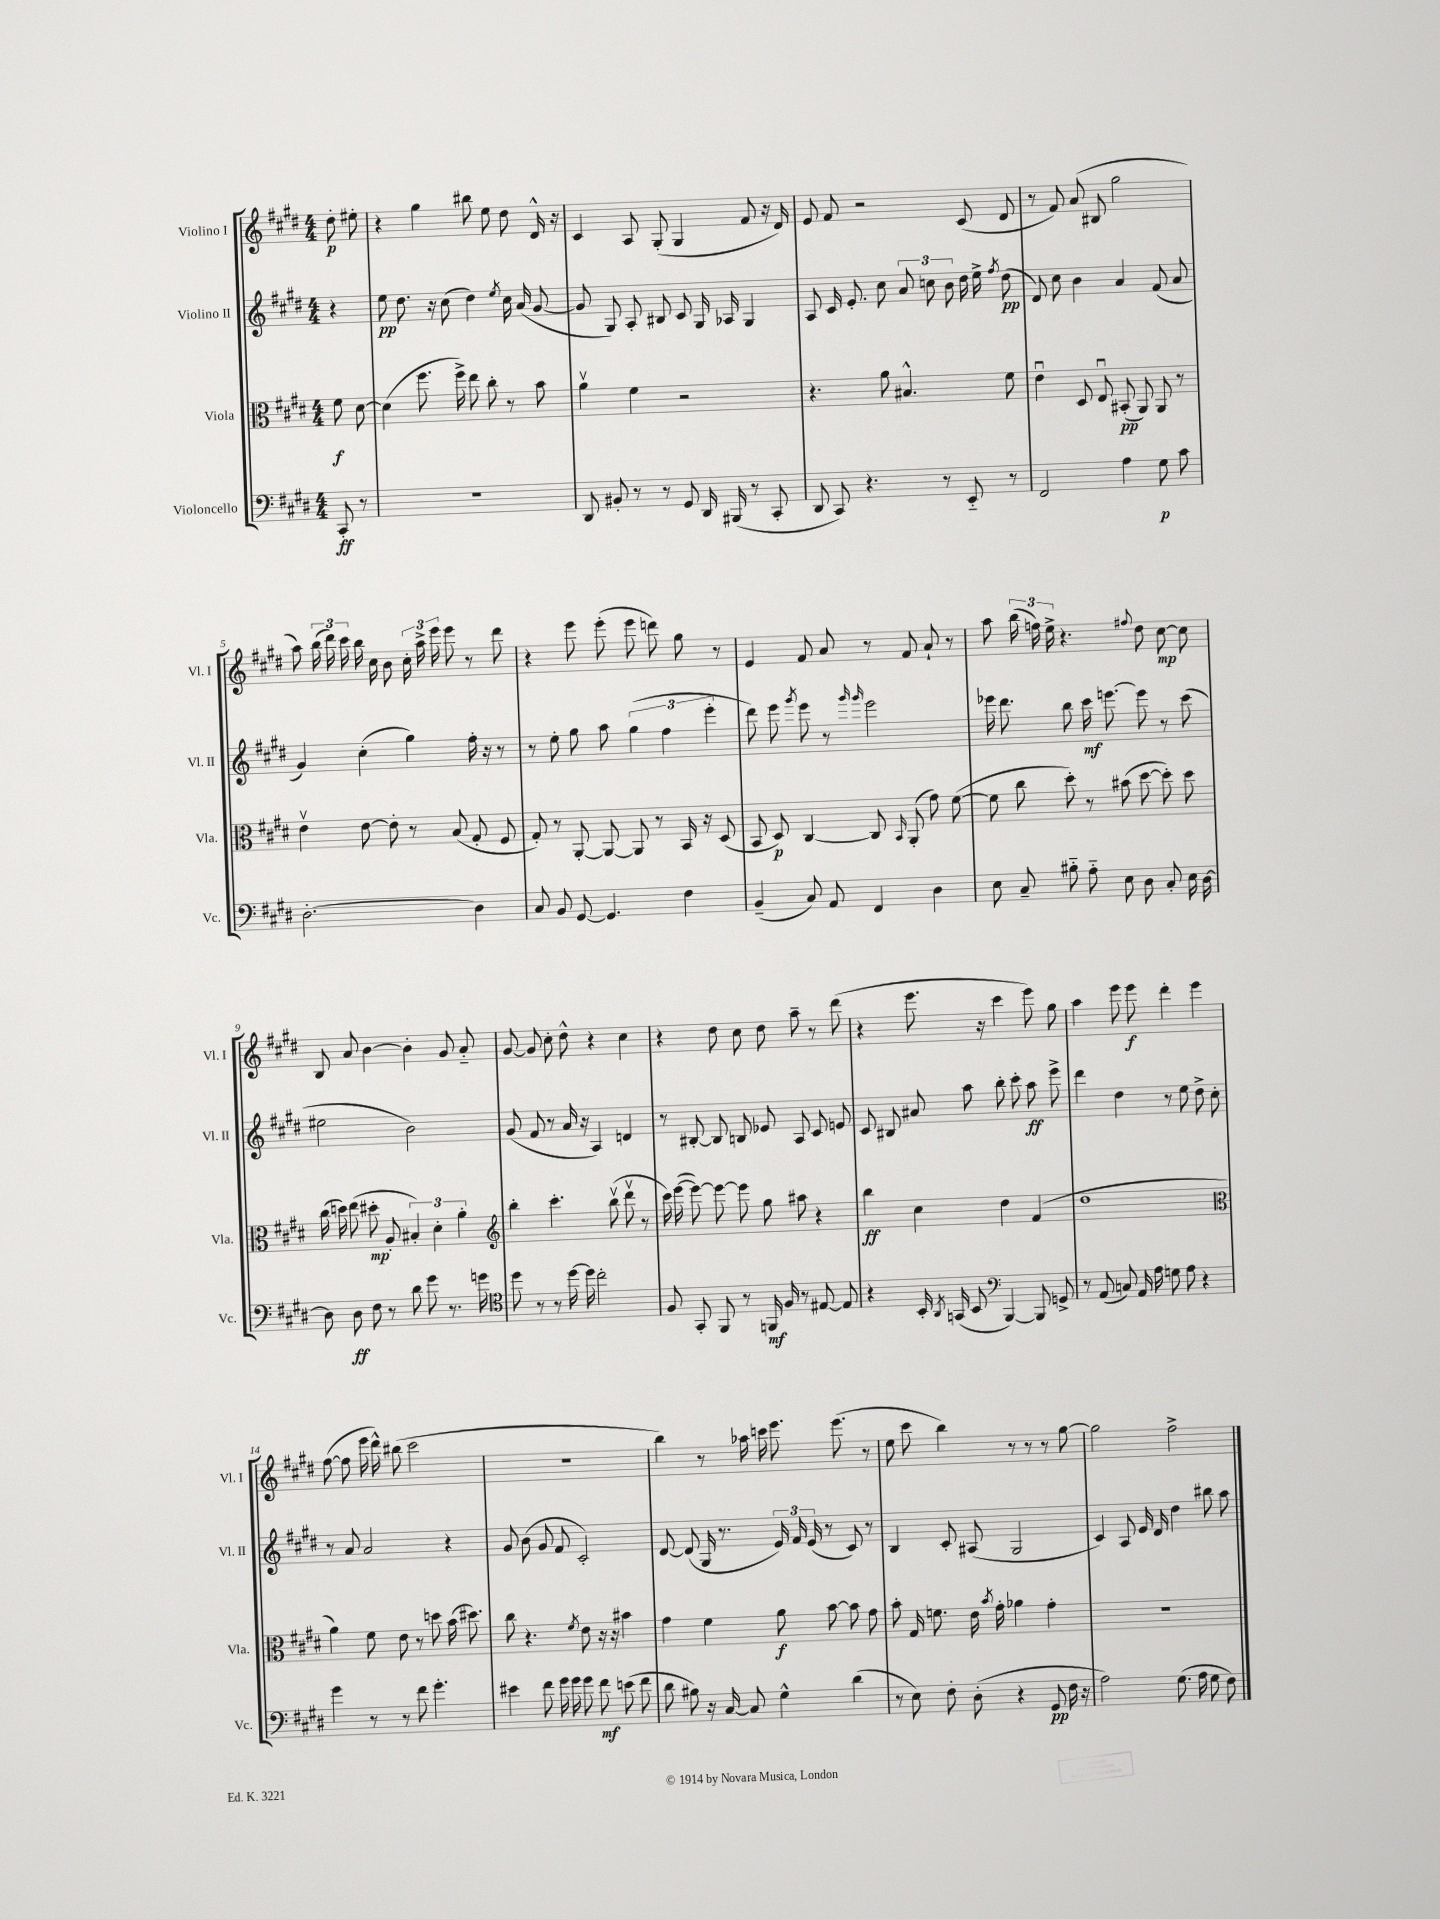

**kern	**dynam	**kern	**dynam	**kern	**dynam	**kern	**dynam
*part4	*part4	*part3	*part3	*part2	*part2	*part1	*part1
*staff4	*staff4	*staff3	*staff3	*staff2	*staff2	*staff1	*staff1
*I"Violoncello	*	*I"Viola	*	*I"Violino II	*	*I"Violino I	*
*I'Vc.	*	*I'Vla.	*	*I'Vl. II	*	*I'Vl. I	*
*clefF4	*	*clefC3	*	*clefG2	*	*clefG2	*
*k[f#c#g#d#]	*	*k[f#c#g#d#]	*	*k[f#c#g#d#]	*	*k[f#c#g#d#]	*
*M4/4	*	*M4/4	*	*M4/4	*	*M4/4	*
=	=	=	=	=	=	=	=
8CC#'/	ff	8f#\	f	4r	.	8dd#'\	p
8r	.	[8d#\	.	.	.	8ee#X'\	.
=1	=1	=1	=1	=1	=1	=1	=1
1r	.	(4d#\]	.	8ee\	pp	4r	.
.	.	.	.	8.dd#\	.	.	.
.	.	8.ff#\	.	.	.	4gg#\	.
.	.	.	.	16r	.	.	.
.	.	.	.	(8cc#\	.	.	.
.	.	16ff#^\)	.	.	.	.	.
.	.	8ee\	.	4dd#\)	.	8bb#X\	.
.	.	8cc#'\	.	.	.	8ee\	.
.	.	.	.	8qee/	.	.	.
.	.	8r	.	16cc#\	.	8dd#\	.
.	.	.	.	(16a/	.	.	.
.	.	8b\	.	[8g#/	.	16d#^^/	.
.	.	.	.	.	.	16r	.
=2	=2	=2	=2	=2	=2	=2	=2
8DD#/	.	4av\	.	8g#/]	.	4c#/	.
8BB#X'/	.	.	.	8G#/)	.	.	.
8r	.	4f#\	.	8A'/	.	8A/	.
8r	.	.	.	8B#X/	.	(8G#'/	.
8GG#/	.	2r	.	8c#/	.	4G#/	.
16DD#/	.	.	.	16G#/	.	.	.
(16BBB#X/	.	.	.	16A-X/	.	.	.
8r	.	.	.	4G#/	.	8f#/	.
8CC#'/	.	.	.	.	.	16r	.
.	.	.	.	.	.	16d#/)	.
=3	=3	=3	=3	=3	=3	=3	=3
8DD#/	.	4.r	.	8A/	.	8e/	.
8CC#/)	.	.	.	16c#/	.	8f#/	.
.	.	.	.	8.e'/	.	.	.
4.r	.	.	.	.	.	2r	.
.	.	8a\	.	8cc#\	.	.	.
.	.	4.B#X^^/	.	12a/	.	.	.
.	.	.	.	12ccn\	.	.	.
8r	.	.	.	.	.	.	.
.	.	.	.	12b\	.	.	.
8EE/	.	.	.	16dd#\	.	(8c#/	.
.	.	.	.	16ee^\	.	.	.
.	.	.	.	8qff#/	.	.	.
8r	.	8f#\	.	(8dd#\	pp	8d#/	.
=4	=4	=4	=4	=4	=4	=4	=4
2FF#/	.	4eu\	.	8d#/)	.	8r	.
.	.	.	.	8cc#\	.	8f#/)	.
.	.	8D#/	.	4b\	.	(8a/	.
.	.	8Eu/	.	.	.	8B#X/	.
4A\	.	(8BB#X'/	pp	4a/	.	2gg#\	.
.	.	8AA/)	.	.	.	.	.
8G#\	p	8AA/	.	(8f#/	.	.	.
8c#\	.	8r	.	8a/	.	.	.
!!LO:LB:g=z
=5	=5	=5	=5	=5	=5	=5	=5
[2.D#'\	.	4ev\	.	4g#/)	.	8aa\)	.
.	.	.	.	.	.	(24bb\	.
.	.	.	.	.	.	24ddd#\)	.
.	.	.	.	.	.	24ccc#\	.
.	.	[8e\	.	(4cc#'\	.	16bb\	.
.	.	.	.	.	.	16cc#\	.
.	.	8e'\]	.	.	.	8b\	.
.	.	8r	.	4gg#\)	.	24cc#'\	.
.	.	.	.	.	.	24aa^\	.
.	.	.	.	.	.	24eee\	.
.	.	(8B/	.	.	.	8eee\	.
4D#\]	.	8G#'/	.	16ff#'\	.	8r	.
.	.	.	.	16r	.	.	.
.	.	8F#/	.	8r	.	8ddd#\	.
=6	=6	=6	=6	=6	=6	=6	=6
8C#/	.	8G#'/)	.	8r	.	4r	.
8BB/	.	8r	.	8ee'\	.	.	.
[8GG#/	.	[8AA'/	.	8gg#\	.	8eee\	.
4.GG#/]	.	8AA/_	.	8aa\	.	(8eee'\	.
.	.	8AA/]	.	(6gg#\	.	8eee\	.
.	.	8r	.	.	.	8dddn\)	.
.	.	.	.	6ff#\	.	.	.
4F#\	.	16BB/	.	.	.	8gg#\	.
.	.	16r	.	.	.	.	.
.	.	.	.	6eee'\	.	.	.
.	.	(8D#/	.	.	.	8r	.
=7	=7	=7	=7	=7	=7	=7	=7
(4BB~/	.	8BB/	.	8ddd#\)	.	4e/	.
.	.	8D#/)	p	8eee\	.	.	.
.	.	.	.	8qggg#/	.	.	.
8C#/)	.	[4C#/	.	8eee\	.	8f#/	.
8AA/	.	.	.	8r	.	8a/	.
.	.	.	.	16qqggg#/	.	.	.
.	.	.	.	16qqggg#/	.	.	.
4FF#/	.	8C#/]	.	2eee\	.	8r	.
.	.	16qqBB/	.	.	.	.	.
.	.	(8AA'/	.	.	.	8f#/	.
4D#\	.	8g#\)	.	.	.	8a`/	.
.	.	([8f#\	.	.	.	8r	.
=8	=8	=8	=8	=8	=8	=8	=8
8E\	.	8f#\]	.	16eee-X\	.	8aa\	.
.	.	.	.	8.ddd#\	.	.	.
8C#~/	.	8cc#\	.	.	.	(24bb\	.
.	.	.	.	.	.	24ffn\)	.
.	.	.	.	.	.	24ee^\	.
8B#X\	.	8dd#'\)	.	8bb\	.	4.r	.
8A\	.	8r	.	16ccc#\	mf	.	.
.	.	.	.	[8.eeen\	.	.	.
8E\	.	(8b#X\	.	.	.	.	.
.	.	.	.	.	.	8qqff#X/	.
8D#\	.	[8dd#\	.	8eee\]	.	8dd#\	.
8C#'/	.	8dd#'\])	.	8r	.	[8cc#\	mp
16E\	.	8dd#\	.	(8ccc#\	.	8cc#\]	.
[16D#\	.	.	.	.	.	.	.
!!LO:LB:g=z
=9	=9	=9	=9	=9	=9	=9	=9
8D#\]	.	(16cc#\	.	2ee#X\	.	8B/	.
.	.	16ddn\)	.	.	.	.	.
8D#\	ff	(8ee\	.	.	.	8a/	.
8F#\	.	8dd#X'\	mp	.	.	[4b\	.
8r	.	8A'/	.	.	.	.	.
8d#\	.	6B#X'/)	.	2b\)	.	4b'\]	.
8g#\	.	.	.	.	.	.	.
.	.	6d#'\	.	.	.	.	.
8.r	.	.	.	.	.	8g#/	.
.	.	6a'\	.	.	.	.	.
.	.	.	.	.	.	8a/	.
16gn\	.	.	.	.	.	.	.
=10	=10	=10	=10	=10	=10	=10	=10
*clefC4	*	*clefG2	*	*	*	*	*
8dd#\	.	4bb'\	.	(8g#/	.	[8g#/	.
8r	.	.	.	8f#/	.	8g#/]	.
8r	.	4.ccc#'\	.	8r	.	8cc#'\	.
[16dd#\	.	.	.	16a/	.	8dd#^^\	.
16dd#\]	.	.	.	16r	.	.	.
2cc#'\	.	.	.	4A/)	.	4r	.
.	.	(8bbv\	.	.	.	.	.
.	.	8ddd#v\	.	4dn/	.	4cc#\	.
.	.	8r	.	.	.	.	.
=11	=11	=11	=11	=11	=11	=11	=11
8F#/	.	16ccc#\)	.	8r	.	4r	.
.	.	([16eee\	.	.	.	.	.
8GG#'/	.	8eee\_)	.	[8B#X'/	.	.	.
8FF#/	.	8eee\_	.	8B#/]	.	8dd#\	.
8r	.	8eee\]	.	8Bn/	.	8cc#\	.
16FFn/	mf	8gg#\	.	8e-X/	.	8dd#\	.
16F#/	.	.	.	.	.	.	.
8r	.	8aa#X\	.	8A/	.	8aa~\	.
[8E#X/	.	4r	.	8c#/	.	8r	.
8E#/]	.	.	.	8en/	.	(8ddd#\	.
=12	=12	=12	=12	=12	=12	=12	=12
4r	.	4bb\	ff	8c#/	.	4r	.
.	.	.	.	8B#X/	.	.	.
16BB'/	.	4cc#\	.	8a#X/	.	8.eee\	.
8qAA/	.	.	.	.	.	.	.
(16GGn/	.	.	.	.	.	.	.
8BB/	.	.	.	8aa\	.	.	.
.	.	.	.	.	.	16r	.
*clefF4	*	*	*	*	*	*	*
[4BBB/)	.	4dd#\	.	8bb'\	.	4ccc#\	.
.	.	.	.	8ccc#'\	.	.	.
8BBB/]	.	(4f#/	.	8aa\	ff	8eee\)	.
8GGn^/	.	.	.	8eee^\	.	8gg#\	.
=13	=13	=13	=13	=13	=13	=13	=13
8r	.	1dd#	.	4ddd#\	.	4aa\	.
(8AA/	.	.	.	.	.	.	.
8Cn/)	.	.	.	4dd#\	.	8eee\	.
16AA/	.	.	.	.	.	8eee\	f
16A\	.	.	.	.	.	.	.
8Gn\	.	.	.	8r	.	4ddd#'\	.
8A\	.	.	.	8ee\	.	.	.
4r	.	.	.	8dd#^\	.	4eee\	.
.	.	.	.	8cc#'\	.	.	.
!!LO:LB:g=z
=14	=14	=14	=14	=14	=14	=14	=14
*	*	*clefC3	*	*	*	*	*
4g#\	.	4a\)	.	8r	.	([8ff#\	.
.	.	.	.	8a/	.	8ff#\]	.
8r	.	8f#\	.	2a/	.	16eee\	.
.	.	.	.	.	.	16ddd#^^\)	.
8r	.	8e\	.	.	.	(8bb#X\	.
8f#\	.	8r	.	.	.	2ccc#\	.
4.g#'\	.	8ddn\	.	.	.	.	.
.	.	(16b\	.	4r	.	.	.
.	.	8.dd#X\)	.	.	.	.	.
=15	=15	=15	=15	=15	=15	=15	=15
4e#X\	.	8cc#\	.	8g#/	.	1r	.
.	.	4.r	.	(8b\	.	.	.
8f#\	.	.	.	8g#/	.	.	.
16g#\	.	.	.	8f#/	.	.	.
16g#\	.	.	.	.	.	.	.
.	.	8qf#/	.	.	.	.	.
8g#\	.	8e\	.	2c#'/)	.	.	.
8f#\	mf	16r	.	.	.	.	.
.	.	16r	.	.	.	.	.
(8en\	.	4b#X\	.	.	.	.	.
8f#\	.	.	.	.	.	.	.
=16	=16	=16	=16	=16	=16	=16	=16
8d#\	.	4g#\	.	[8d#/	.	4bb\)	.
8B#X\)	.	.	.	(8d#/]	.	.	.
16r	.	4f#\	.	16G#/	.	8r	.
[16C#/	.	.	.	8.r	.	.	.
8C#/]	.	.	.	.	.	16aa-X\	.
.	.	.	.	.	.	16cccn\	.
4G#^^\	.	8a\	f	24e/)	.	8.eee\	.
.	.	.	.	24f#/	.	.	.
.	.	.	.	(24e/	.	.	.
.	.	[8b\	.	8r	.	.	.
.	.	.	.	.	.	(8.eee\	.
(4d#\	.	8b\]	.	8c#/)	.	.	.
.	.	8g#\	.	8r	.	8r	.
=17	=17	=17	=17	=17	=17	=17	=17
8r	.	8b'\	.	4B/	.	8ee\	.
8E\)	.	16G#/	.	.	.	8ccc#\	.
.	.	8.fn\	.	.	.	.	.
8F#'\	.	.	.	8c#'/	.	4bb\)	.
(8D#'\	.	16e\	.	(8A#X/	.	.	.
.	.	8qb/	.	.	.	.	.
.	.	16g#'\	.	.	.	.	.
4r	.	4a-X\	.	2G#/	.	8r	.
.	.	.	.	.	.	8r	.
8GG#/	pp	4g#'\	.	.	.	8r	.
16F#\	.	.	.	.	.	[8gg#\	.
16r	.	.	.	.	.	.	.
=18	=18	=18	=18	=18	=18	=18	=18
2A\)	.	1r	.	4c#/)	.	2gg#\]	.
.	.	.	.	8A/	.	.	.
.	.	.	.	16e/	.	.	.
.	.	.	.	16d#/	.	.	.
(8.G#\	.	.	.	4dd#\	.	2ff#^\	.
16A\	.	.	.	.	.	.	.
8G#\	.	.	.	8bb#X\	.	.	.
8F#\)	.	.	.	8aa\	.	.	.
==	==	==	==	==	==	==	==
*-	*-	*-	*-	*-	*-	*-	*-
